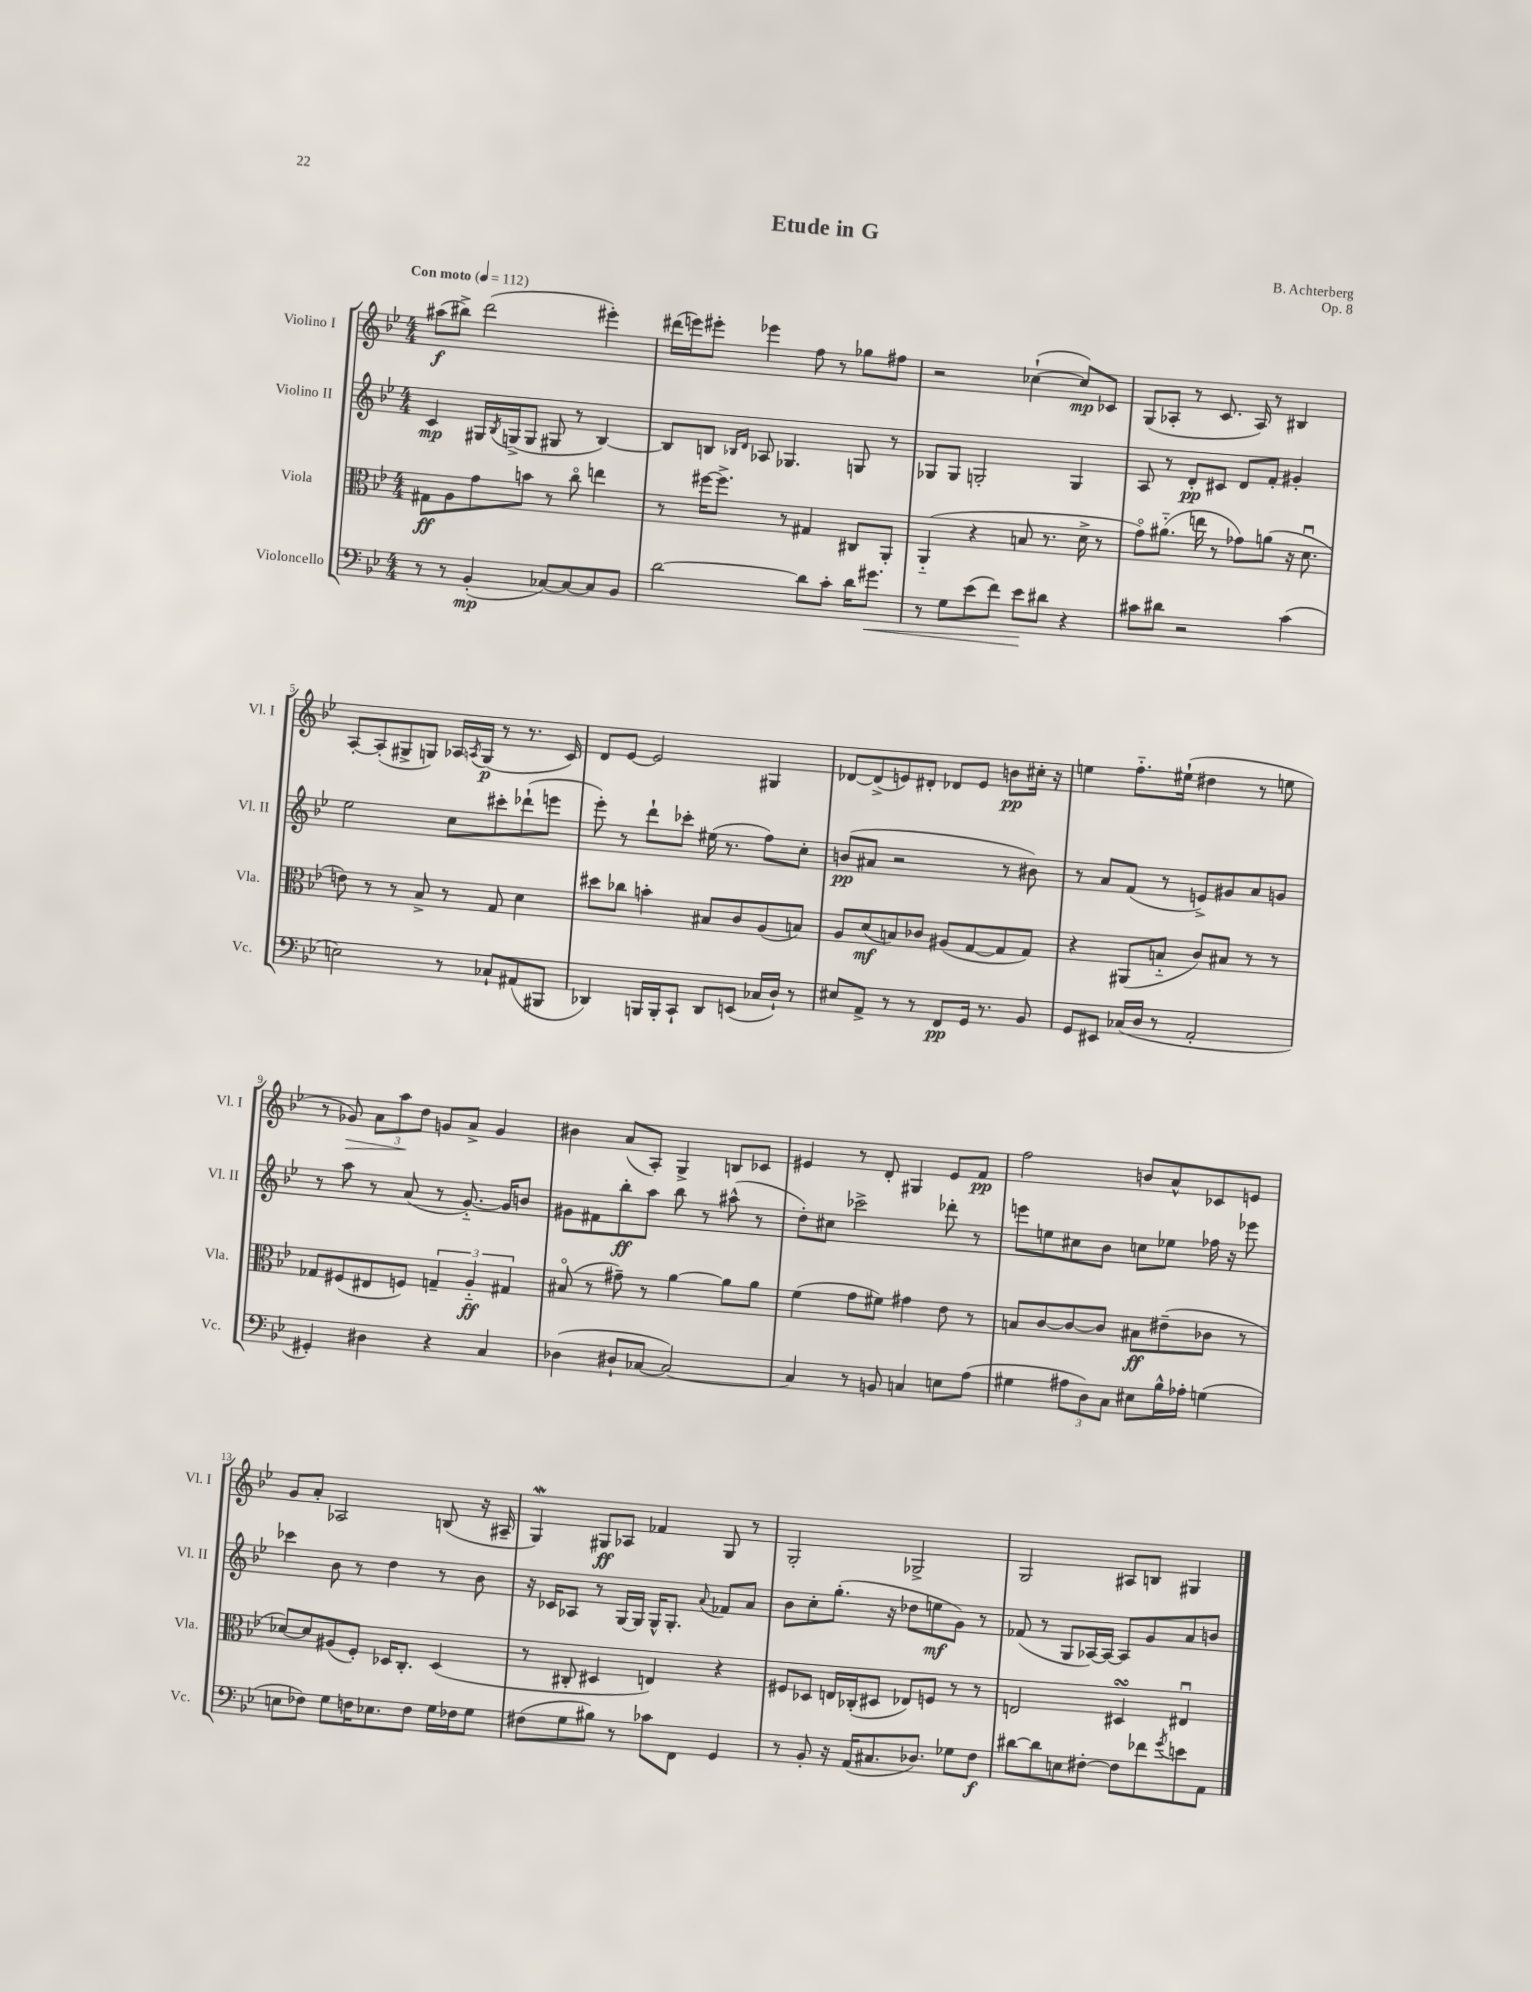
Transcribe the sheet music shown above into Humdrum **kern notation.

**kern	**kern	**kern	**kern
*staff4	*staff3	*staff2	*staff1
*clefF4	*clefC3	*clefG2	*clefG2
*k[b-e-]	*k[b-e-]	*k[b-e-]	*k[b-e-]
*M4/4	*M4/4	*M4/4	*M4/4
*MM112	*MM112	*MM112	*MM112
8r	8G#	4c	(8aa#
8r	8A	.	8bb#^)
(4BB-'	8g	16G#	(2ddd
.	.	8qB-	.
.	.	(16G^	.
.	8b	8G	.
[8C-)	8r	8G#	.
8C-_	8cco	8r	.
8C-]	4ee	[4B-)	4eee#')
8BB-	.	.	.
=	=	=	=
[2d	8r	8B-]	(16ddd#
.	.	.	16eee)
.	[16ff#	8B	8eee#'
.	8.ff#^]	.	.
.	.	16qqB-	.
.	.	16qqd	.
.	.	8A-	4eee-
.	8r	4.G-	.
8d]	4G#	.	8ff
8c'	.	.	8r
16d	8C#	8G	8gg-
8.g#	.	.	.
.	8AA'	8r	8ff#
=	=	=	=
8r	(4AA'~	8G-	2r
8G	.	8G-	.
(8e-	4r	2G'	.
8f)	.	.	.
8e-	8B	.	([4cc-`
8d#	8.r	.	.
4r	.	4G	8cc-])
.	16d^	.	.
.	8r	.	8c-
=	=	=	=
8c#	8go)	8A	(8G
8d#	(8.a#'~	8r	8A-'
2r	.	8d'	8r
.	16ee	.	.
.	8r	8c#	8.c
.	8g-)	8d	.
.	.	.	16A-)
.	(8a	8f'	8r
(4c#	16r	4g#'	4B#
.	8.du	.	.
=	=	=	=
2E)	8e)	2ee-	[8A'
.	8r	.	(8A']
.	8r	.	8G#^
.	8B-^	.	8G)
8r	8r	8cc	16A-
.	.	.	8qA
.	.	.	(16G
8C-`	8G	8ccc#'	8r
(8AA#	4d	(8ddd-`	8.r
8BBB#	.	8eee	.
.	.	.	16c)
=	=	=	=
4DD-)	8dd#	8eee-')	8d
.	8cc-	8r	[8e-
16BBB	4b'	8ddd`	2e-]
16BBB'	.	.	.
8CC`	.	8ccc-'	.
8DD-	8B#	(16ee#	.
.	.	8.r	.
(8EE	8c	.	.
16C-	(8A	8ff)	4G#
16D`)	.	.	.
8r	8B)	8cc'	.
=	=	=	=
8E#	8A	(8b	[8d-
8AA^	(8d	8a#	(8d-^]
8r	8B)	2r	8e)
8r	8c-	.	8d#'
8FF	(8A#	.	8d-
16GG	[8G	.	8e
8.r	.	.	.
.	8G]	8r	8b
8BB-	8G)	8b#)	16cc#'
.	.	.	16r
=	=	=	=
8GG	4r	8r	4ee
8EE#	.	8a	.
(16C-	(8AA#	(8f	8.ff'~
16D	.	.	.
8r	8B'~	8r	.
.	.	.	(16ee#`
2AA'	8c)	8e^)	4dd#
.	8B#	8g#	.
.	8r	8a	8r
.	8r	8g	8ee
=	=	=	=
4GG#')	8G-	8r	8r
.	(8F#	8aa	8g-)
4D#	8E#	8r	12a
.	.	.	12aa
.	8F)	(8a	.
.	.	.	12dd
4r	6G~	8r	8g
.	.	[8.g'~)	8a^
.	6A'~	.	.
4C	.	.	4g
.	.	16g]	.
.	6G#	.	.
.	.	8b	.
=	=	=	=
(4D-	(8B#o	8g#	4b#
.	8r	8f#	.
8D#`	8g#~)	8bb-'	(8a
[8C-	8r	8aa	8A')
2C-_)	[4a	8bb-	4G^
.	.	8r	.
.	8a]	(8aa#^^	8B
.	8a	8r	8c-
=	=	=	=
4C-]	(4f	8dd')	4e#
.	.	8cc#	.
8r	8g	2ccc-^	8r
8BB	8f#)	.	8d'
4C	4g#	.	4G#
8E	8e-	8ddd-'	8e#
(8A	8r	8r	8f
=	=	=	=
4G#	8B	8eee	2ff
.	[8c	8ee	.
12A#	8c_	8cc#	.
12D)	.	.	.
.	8c]	8b-	.
12C	.	.	.
8E#	8B#	8cc	8b
16B-^^	(8e#~	8ee-	8a^^
16A-'	.	.	.
(4G	8c-	16ff-	8c-
.	.	16r	.
.	8r	8eee-	8e
=	=	=	=
8E	[8d-)	4ccc-	8g
8F-)	8d-]	.	8a'
8G	(8A#	8b-	2A-
16F	8F')	8r	.
8.E-	.	.	.
.	16D-	4dd	.
.	8.C'	.	.
8F	.	.	.
16G	(4D-	8r	(8B
16F-	.	.	.
8G	.	8b-	16r
.	.	.	16A#~
=	=	=	=
(8F#	8r	16r	4G)
.	.	16c-	.
8G	8C#'	8A-	.
8B#)	4D#	8r	8G#
8r	.	[16G	8A-
.	.	16G]	.
8c-	4E)	16G^^	4f-
.	.	8.G'	.
8FF	.	.	.
.	.	8qqa	.
4GG	4r	8f-	8G#
.	.	8a	8r
=	=	=	=
8r	8F#	8b-	2G'
8BB-'	8D-	8cc'	.
16r	16E	(8.gg'	.
(16AA	(16C-'	.	.
8.C#	8D#	.	.
.	.	16r	.
.	8E-)	8dd-	2G-^
8.D-)	.	.	.
.	8F	8ee	.
8G-	8r	8g)	.
8F	8r	8r	.
=	=	=	=
[8d#	2E	(8f-	2G
8d#]	.	8r	.
8E	.	8G	.
[8F#'	.	[16A-)	.
.	.	16A-_	.
8F#]	4D#	8A-]	8A#
8f-	.	8g	8B
8qg	.	.	.
8e	4E#u	8a	4G#
8AA	.	8b	.
==	==	==	==
*-	*-	*-	*-
